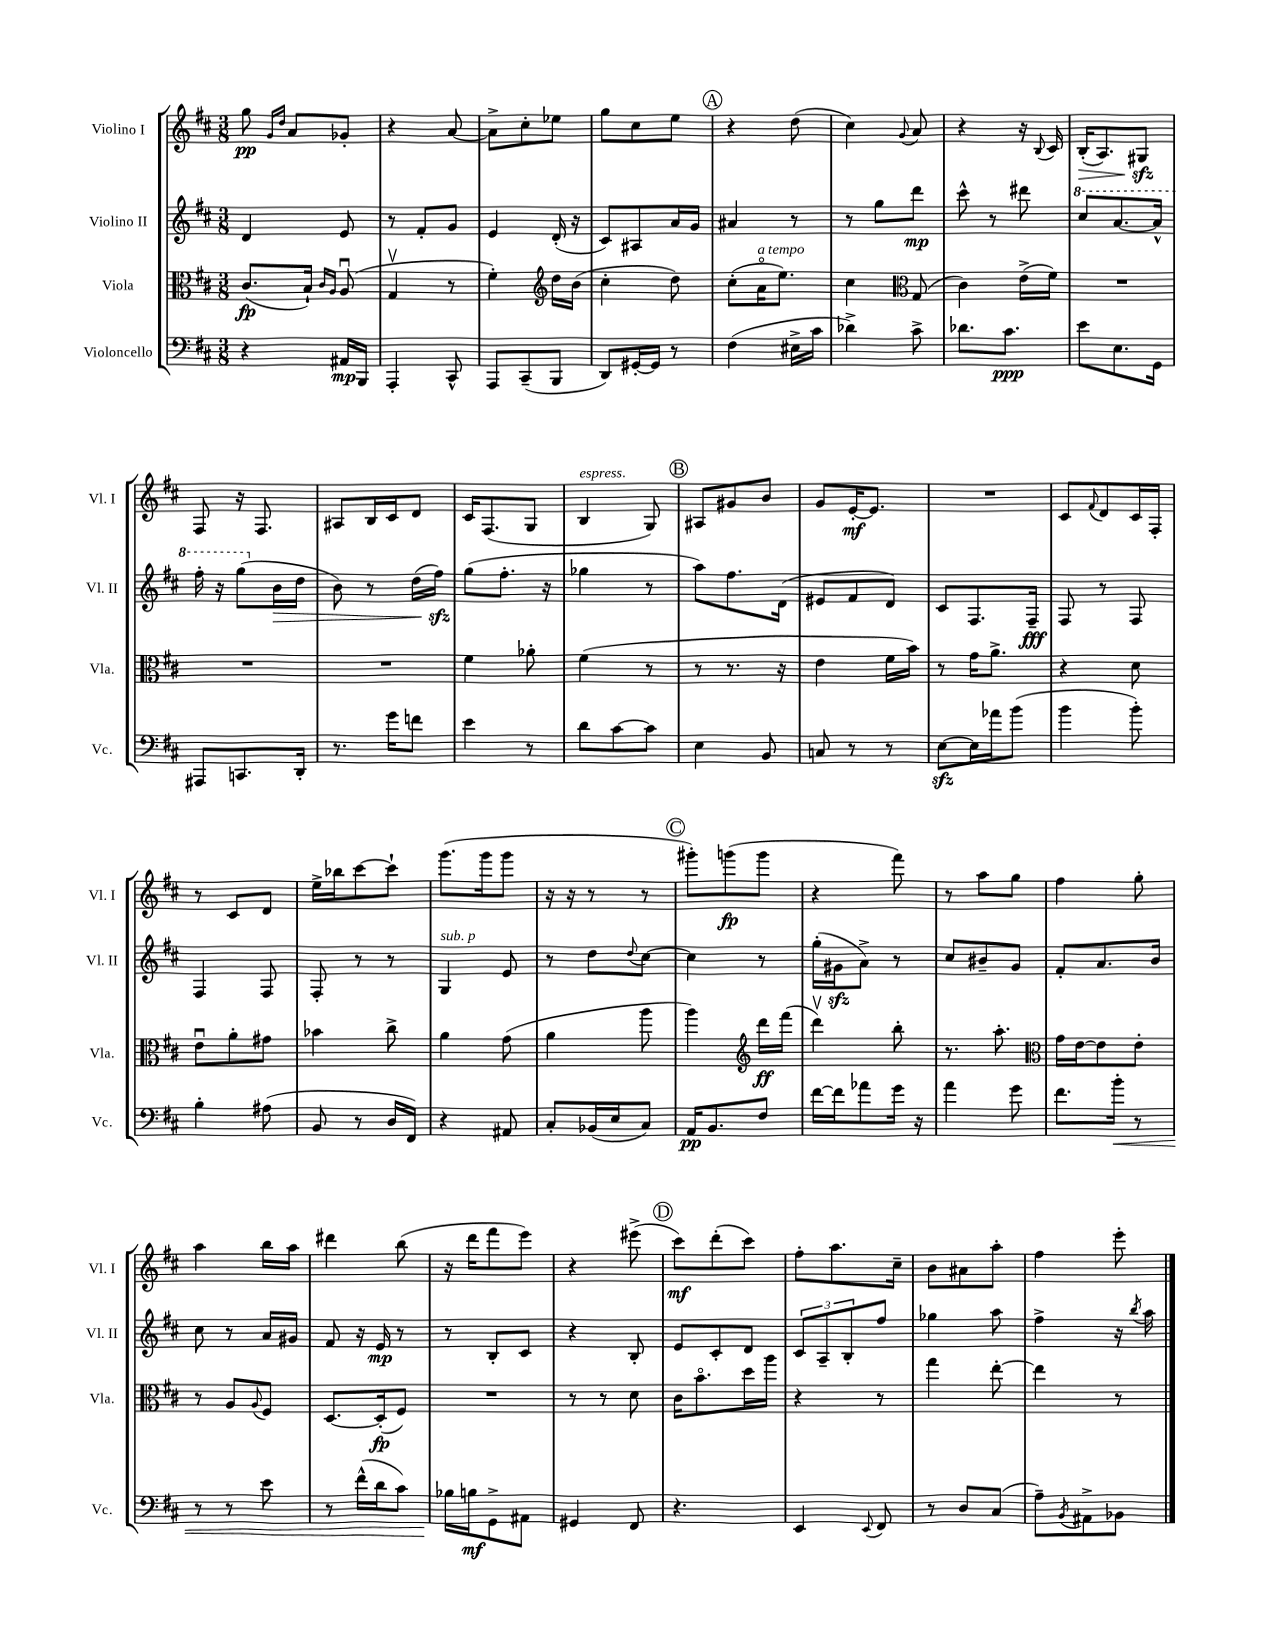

**kern	**kern	**kern	**kern
*staff4	*staff3	*staff2	*staff1
*clefF4	*clefC3	*clefG2	*clefG2
*k[f#c#]	*k[f#c#]	*k[f#c#]	*k[f#c#]
*M3/8	*M3/8	*M3/8	*M3/8
4r	(8.c#/L	4d/	8gg\
.	.	.	16qqg/LL
.	.	.	16qqdd/JJ
.	.	.	8a/L
.	16B`/Jk)	.	.
.	16qqc#/LL	.	.
.	16qqA/JJ	.	.
16AA#/LL	(8Au/	8e/	8g-'/J
16BBB/JJ	.	.	.
=	=	=	=
4AAA'/	4Gv/	8r	4r
.	.	8f#'/L	.
8CC#^^/	8r	8g/J	[8a/
=	=	=	=
8AAA/L	4f#'\)	4e/	8a^\]L
(8CC#~/	.	.	8cc#'\
*	*clefG2	*	*
8BBB/J	16dd\LL	(16d'/	8ee-\J
.	(16b\JJ	16r	.
=	=	=	=
8DD/L)	4cc#'\	8c#/L)	8gg\L
[16GG#'/L	.	8A#/	8cc#\
16GG#/]JJ	.	.	.
8r	8dd\)	16a/L	8ee\J
.	.	16g/JJ	.
=	=	=	=
(4F#\	(8cc#'\L	4a#/	4r
.	16ao\K	.	.
.	8.ee\J)	.	.
16E#^\LL	.	8r	(8dd\
16c#\JJ	.	.	.
=	=	=	=
4d-^\)	4cc#\	8r	4cc#\)
.	.	8gg\L	.
*	*clefC3	*	*
.	.	.	8qqg/
8c#^\	(8G/	8ddd\J	8a/
=	=	=	=
8.d-\L	4c#\)	8ccc#^^\	4r
.	.	8r	.
8.c#\J	.	.	.
.	(16e^\LL	8ddd#\	16r
.	.	.	8qqB/
.	16f#\JJ)	.	16c#/
=	=	=	=
8e\L	4.r	8ccc#/L	(16B'/LK
.	.	.	8.A/)
8.E\	.	[8.aa/	.
.	.	.	8G#/J
16GG\Jk	.	16aa^^/]Jk	.
=	=	=	=
8AAA#/L	4.r	16fff#'\	8F#/
.	.	16r	.
8.CC/	.	(8ggg\L	16r
.	.	.	8.F#/
.	.	16b\L	.
16DD'/Jk	.	16dd\JJ	.
=	=	=	=
8.r	4.r	8b\)	8A#/L
.	.	8r	16B/L
16g\LK	.	.	16c#/J
8f\J	.	(16dd\LL	8d/J
.	.	16ff#\JJ)	.
=	=	=	=
4e\	4f#\	(8gg\L	16c#/LK
.	.	.	(8.F#/
.	.	8.ff#'\J	.
8r	8a-'\	.	8G/J
.	.	16r	.
=	=	=	=
8d\L	(4f#\	4gg-\	4B/
[8c#\	.	.	.
8c#\]J	8r	8r	8G/)
=	=	=	=
4E\	8r	8aa\L)	8A#/L
.	8.r	8.ff#\	8g#/
8BB/	.	.	8b/J
.	16r	(16d\Jk	.
=	=	=	=
8C/	4e\	8e#/L	8g/L
8r	.	8f#/	[16e'/K
.	.	.	8.e/]J
8r	16f#\LL	8d/J)	.
.	16b\JJ)	.	.
=	=	=	=
[8E\L	8r	8c#/L	4.r
16E\]L	16g\LK	8.F#/	.
16a-\J	8.a^\J	.	.
(8b\J	.	.	.
.	.	16F#~/Jk	.
=	=	=	=
4b\	4r	8F#/	8c#/L
.	.	.	8qqf#/
.	.	8r	8d/
8b'\)	8d\	8F#/	16c#/L
.	.	.	16F#'/JJ
=	=	=	=
4B'\	8eu\L	4F#/	8r
.	8a'\	.	8c#/L
(8A#\	8g#\J	8F#/	8d/J
=	=	=	=
8BB/	4b-\	8F#'/	16ee^\LL
.	.	.	16bb-\J
8r	.	8r	[8ccc#\
16D/LL	8cc#^\	8r	8ccc#`\]J
16FF#/JJ)	.	.	.
=	=	=	=
4r	4a\	4G/	(8.ggg\L
.	.	.	16ggg\k
8AA#/	(8g\	8e/	8ggg\J
=	=	=	=
8C#'/L	4a\	8r	16r
.	.	.	16r
(16BB-/L	.	8dd\L	8r
16E/J	.	.	.
.	.	8qqdd/	.
8C#/J)	8aa\	[8cc#\J	8r
=	=	=	=
16AA/LK	4aa\)	4cc#\]	8ggg#'\L)
8.BB/	.	.	.
.	.	.	(8ggg\
*	*clefG2	*	*
8F#/J	16ddd\LL	8r	8ggg\J
.	(16fff#\JJ	.	.
=	=	=	=
[16f#\LL	4dddv\)	(16gg'\LL	4r
16f#\]J	.	16g#\J	.
8a-\	.	8a^\J)	.
16g\Jk	8bb'\	8r	8fff#\)
16r	.	.	.
=	=	=	=
4a\	8.r	8cc#/L	8r
.	.	8b#~/	8aa\L
.	8.aa'\	.	.
8g\	.	8g/J	8gg\J
=	=	=	=
*	*clefC3	*	*
8.f#\L	16g\LL	8f#'/L	4ff#\
.	[16e\J	.	.
.	8e\]	8.a/	.
16b'\Jk	.	.	.
8r	8e'\J	.	8gg'\
.	.	16b/Jk	.
=	=	=	=
8r	8r	8cc#\	4aa\
8r	8A/L	8r	.
.	8qqA/	.	.
8e\	8F#/J	16a/LL	16bb\LL
.	.	16g#/JJ	16aa\JJ
=	=	=	=
8r	[8.D/L	8f#/	4ddd#\
(16f#^^\LL	.	16r	.
16d\J	(16D'/]k	16e/	.
8c#\J)	8F#/J)	8r	(8bb\
=	=	=	=
16B-\LL	4.r	8r	16r
16B\J	.	.	16ddd\LK
8GG^\	.	8B'/L	8fff#\
8AA#\J	.	8c#/J	8eee\J)
=	=	=	=
4GG#/	8r	4r	4r
.	8r	.	.
8FF#/	8d\	8B'/	(8eee#^\
=	=	=	=
4.r	16c#\LK	8e/L	8ccc#\L)
.	8.bo\	.	.
.	.	8c#'/	(8ddd'\
.	16dd\L	8d/J	8ccc#\J)
.	16aa\JJ	.	.
=	=	=	=
4EE/	4r	12c#/L	8ff#'\L
.	.	12A~/	.
.	.	.	8.aa\
.	.	12B'/	.
8qqEE/	.	.	.
8FF#/	8r	8ff#/J	.
.	.	.	16cc#~\Jk
=	=	=	=
8r	4gg\	4gg-\	8b\L
8D/L	.	.	8a#\
(8C#/J	[8ee'\	8aa\	8aa'\J
=	=	=	=
8A~\L)	4ee\]	4ff#^\	4ff#\
8qBB/	.	.	.
8AA#^\	.	.	.
8BB-\J	8r	16r	8eee'\
.	.	8qbb/	.
.	.	16aa\	.
==	==	==	==
*-	*-	*-	*-
